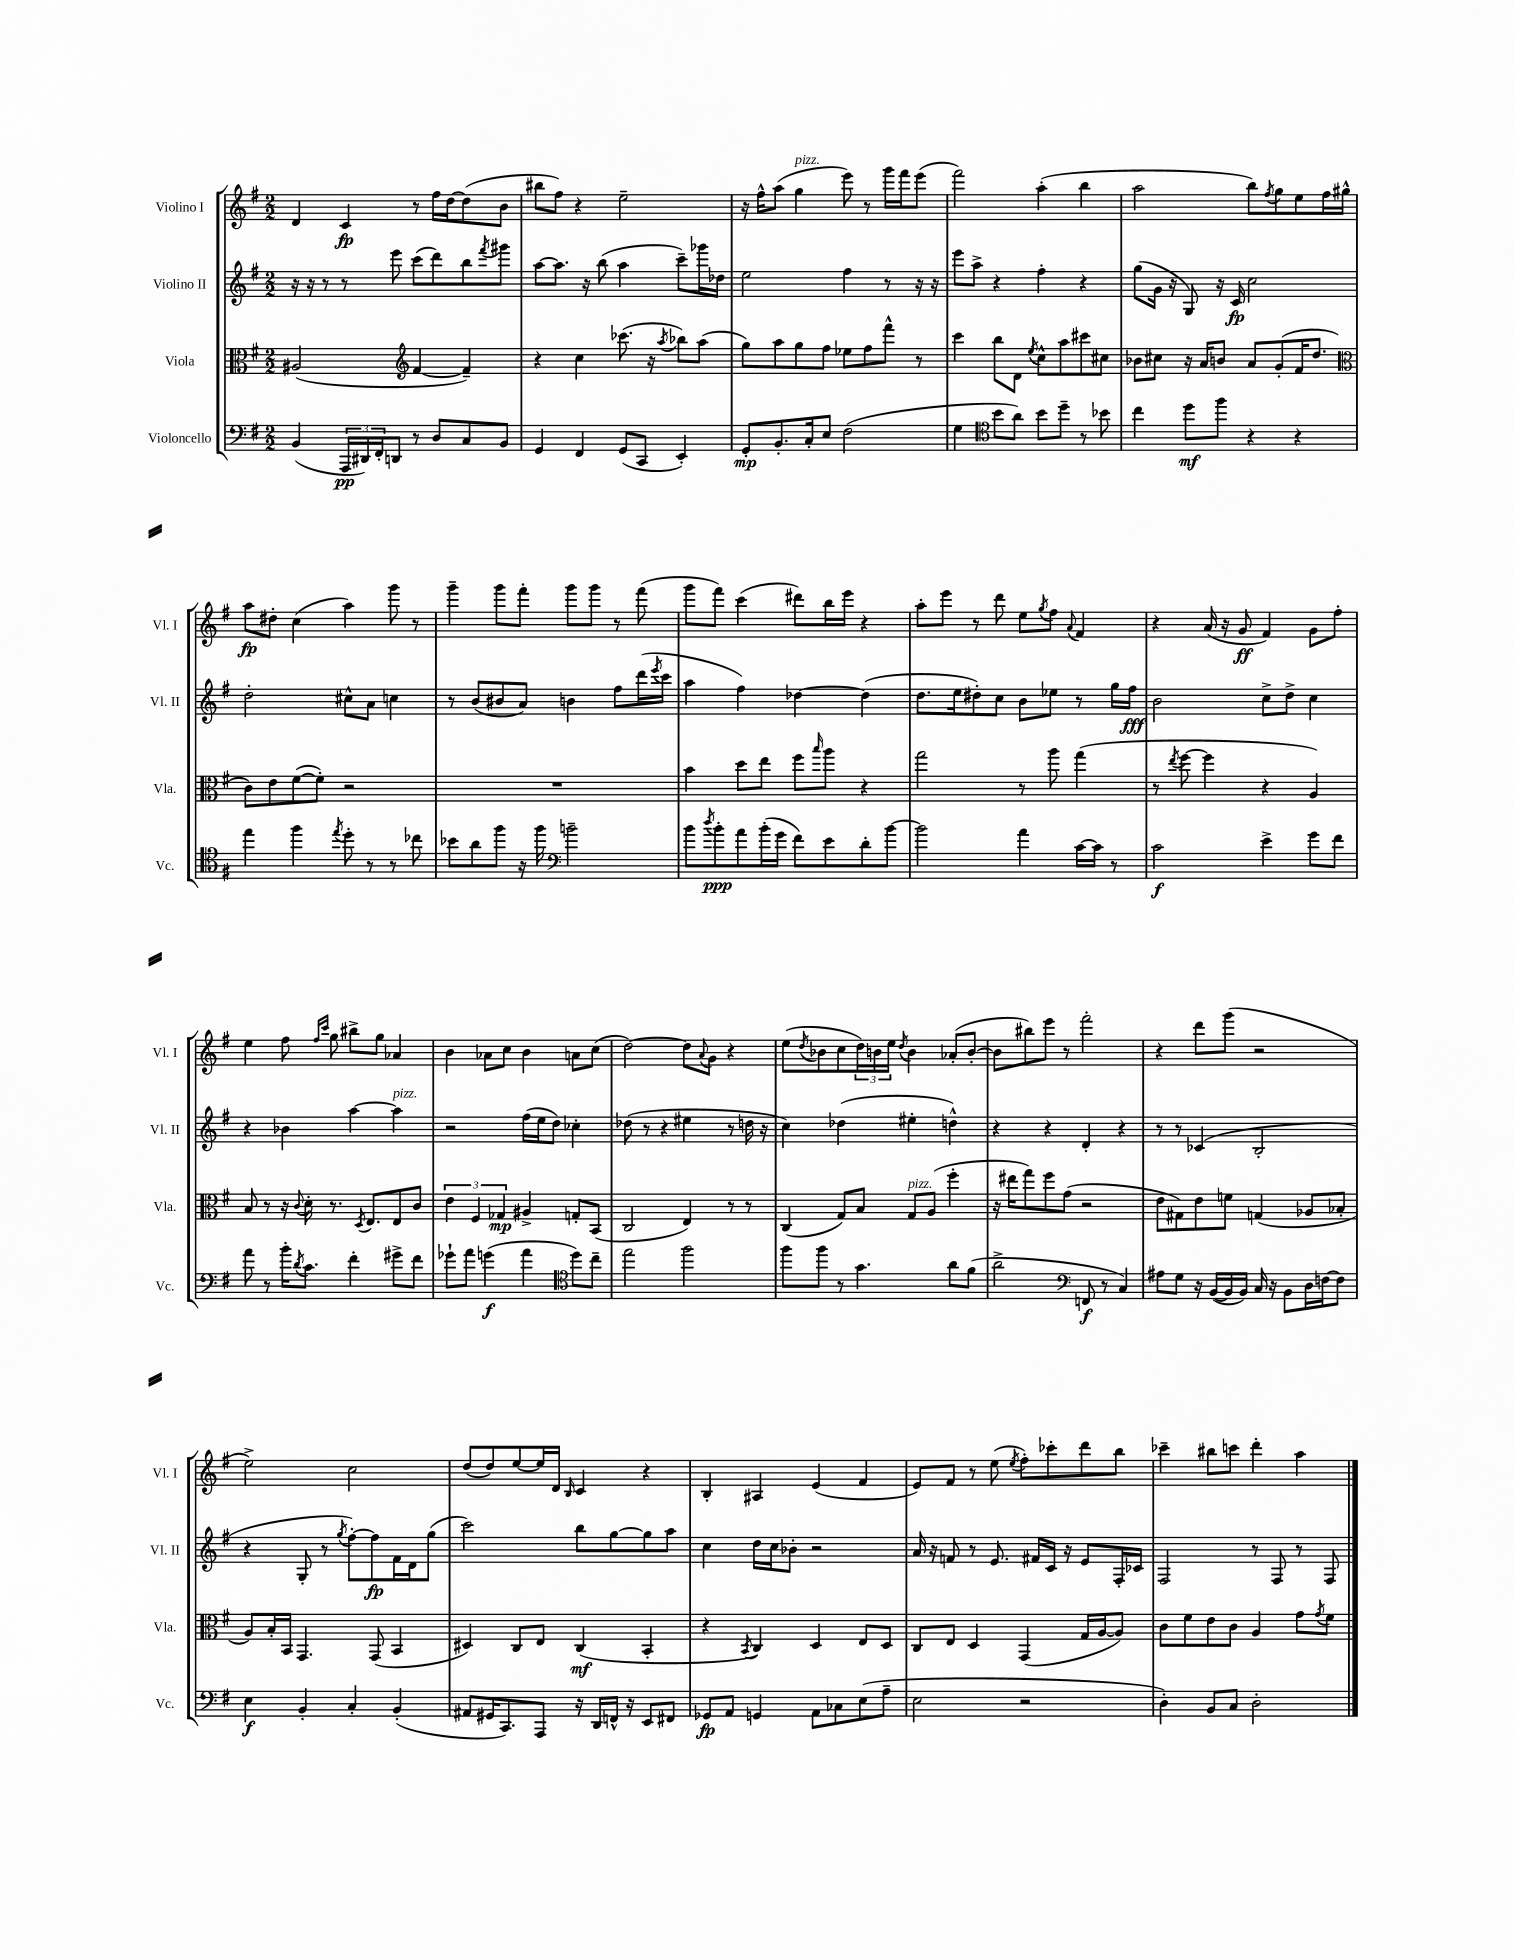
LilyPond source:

<<
\new StaffGroup <<
\new Staff = "s0" \with { instrumentName = "Violino I" shortInstrumentName = "Vl. I" } {
    \clef treble \key g \major \numericTimeSignature \time 2/2
    d'4 c'4\fp r8 fis''16 d''16~ d''8( b'8 |
    bis''8 fis''8) r4 e''2-- |
    r16 fis''16-^ a''8( g''4^\markup { \italic "pizz." } e'''8) r8 g'''16 fis'''16 e'''8( |
    fis'''2) a''4-.( b''4 |
    a''2 b''8) \acciaccatura { fis''8 } g''8 e''8 fis''16 gis''16-^ |
    a''8\fp dis''8-. c''4( a''4) g'''8 r8 |
    g'''4-- g'''8 fis'''8-. g'''8 g'''8 r8 fis'''8( |
    g'''8 fis'''8) c'''4( dis'''8) b''16 e'''16 r4 |
    a''8-. e'''8 r8 d'''8 e''8 \acciaccatura { g''8 } fis''8 \appoggiatura { a'8 } fis'4 |
    r4 a'16( r16 g'8\ff fis'4) g'8 fis''8-. |
    e''4 fis''8 \grace { fis''16 c'''16 } g''8 bis''8-> g''8 aes'4 |
    b'4 aes'8 c''8 b'4 a'8 c''8( |
    d''2~) d''8 \appoggiatura { a'8 } g'8 r4 |
    e''8( \acciaccatura { d''8 } bes'8 c''8 \tuplet 3/2 { d''16) b'16 e''16 } \acciaccatura { d''8 } b'4 aes'8-.( b'8~-. |
    b'8 bis''8) e'''8 r8 fis'''2-. |
    r4 d'''8 g'''8( r2 |
    e''2->) c''2 |
    d''8( d''8) e''8~ e''16 d'16 \grace { b16 } c'4 r4 |
    b4-. ais4 e'4( fis'4 |
    e'8) fis'8 r8 e''8( \acciaccatura { e''8 } fis''8-.) ces'''8-. d'''8 b''8 |
    ces'''4-- bis''8 c'''8 d'''4-. a''4 \bar "|." |
}
\new Staff = "s1" \with { instrumentName = "Violino II" shortInstrumentName = "Vl. II" } {
    \clef treble \key g \major \numericTimeSignature \time 2/2
    r16 r16 r8 r8 e'''8 c'''8( d'''8) b''8 \acciaccatura { fis'''8 } gis'''8 |
    a''8~ a''8. r16 b''8( a''4 c'''8--) ges'''16 des''16 |
    e''2 fis''4 r8 r16 r16 |
    e'''8 a''8-> r4 fis''4-. r4 |
    g''8( g'16 r16 g8) r16 c'16\fp c''2 |
    d''2-. cis''8-^ a'8 c''4 |
    r8 b'8( bis'8 a'8) b'4 fis''8 d'''16( \acciaccatura { e'''8 } c'''16 |
    a''4 fis''4) des''4~ des''4( |
    d''8. e''16 dis''8-.) c''8 b'8 ees''8 r8 g''16 fis''16\fff |
    b'2 c''8-> d''8-> c''4 |
    r4 bes'4 a''4~ a''4^\markup { \italic "pizz." } |
    r2 fis''16( e''16 d''8) ces''4-. |
    des''8( r8 r4 eis''4 r8 d''16 r16 |
    c''4) des''4( eis''4-. d''4-^) |
    r4 r4 d'4-. r4 |
    r8 r8 ces'4( b2-. |
    r4 g8-. r8 \acciaccatura { g''8 } fis''8~-.) fis''8\fp fis'16 d'16 g''8( |
    c'''2) b''8 g''8~ g''8 a''8 |
    c''4 d''16 c''16 bes'8-. r2 |
    a'16 r16 f'8 r8 e'8. fis'16 c'16 r16 e'8 fis16-. ces'16 |
    fis2 r8 fis8 r8 fis8 \bar "|." |
}
\new Staff = "s2" \with { instrumentName = "Viola" shortInstrumentName = "Vla." } {
    \clef alto \key g \major \numericTimeSignature \time 2/2
    ais2( \clef treble fis'4~ fis'4--) |
    r4 c''4 ces'''8.( r16 \acciaccatura { a''8 } bes''8) a''8( |
    g''8) a''8 g''8 fis''8 ees''8 fis''8 fis'''8-^ r8 |
    c'''4 b''8 d'8 \acciaccatura { e''8 } c''8-^ a''8 cis'''8 cis''8 |
    bes'8 cis''8 r16 a'16 b'8 a'8 g'8-.( fis'16 d''8. |
    \clef alto c'8) e'8 fis'8~( fis'8-.) r2 |
    R1 |
    b'4 d''8 e''8 fis''8 \grace { b''16 } a''8 r4 |
    g''2 r8 a''8 g''4( |
    r8 \acciaccatura { e''8 } fis''8~ fis''4 r4 a4) |
    b8 r8 r16 \appoggiatura { c'8 } d'16-. r8. \acciaccatura { d8 } e8. e8 c'8 |
    \tuplet 3/2 { e'4 fis4 ges4\mp } ais4-> g8-. b,8( |
    c2 e4) r8 r8 |
    c4( g8) b8 g8^\markup { \italic "pizz." } a8( fis''4-. |
    r16 eis''16 g''8) fis''8 g'8( r2 |
    e'8 gis8) e'8 f'8 g4( aes8 bes8-. |
    a8) b16-. b,16 g,4. g,8( b,4 |
    dis4) c8 e8 c4\mf( b,4-. |
    r4 \acciaccatura { b,8 } c4) d4 e8 d8 |
    c8 e8 d4 g,4( g16 a16~ a8) |
    c'8 fis'8 e'8 c'8 a4 g'8 \acciaccatura { g'8 } fis'8 \bar "|." |
}
\new Staff = "s3" \with { instrumentName = "Violoncello" shortInstrumentName = "Vc." } {
    \clef bass \key g \major \numericTimeSignature \time 2/2
    b,4( \tuplet 3/2 { a,,16\pp dis,16) fis,16-. } d,8 r8 d8 c8 b,8 |
    g,4 fis,4 g,8( c,8 e,4-.) |
    g,8-.\mp b,8.-. c16-. e8 fis2( |
    g4 \clef tenor b'8 a'8) b'8 d''8-- r8 bes'8 |
    c''4 d''8\mf fis''8 r4 r4 |
    e''4 fis''4 \acciaccatura { e''8 } d''8-. r8 r8 ces''8 |
    bes'8 a'8 fis''8 r16 fis''16 \clef bass b'2-- |
    b'8 \acciaccatura { d''8 } b'8-.\ppp a'8 b'16-.( g'16 fis'8) e'8 d'8-. b'8~ |
    b'2 a'4 c'16~ c'16 r8 |
    c'2\f e'4-> g'8 fis'8 |
    a'8 r8 b'16-. \acciaccatura { d'8 } c'8. fis'4-. gis'8-> fis'8 |
    ges'8-! a'8 g'4\f( a'4 \clef tenor d''8) c''8-- |
    e''2 fis''2 |
    fis''8 fis''8 r8 g'4. a'8 fis'8( |
    a'2-> \clef bass f,8\f r8 c4) |
    ais8 g8 r16 b,16~( b,16 b,16) c16 r16 b,8 d16 f16~ f8 |
    e4\f b,4-. c4-. b,4-.( |
    ais,8 gis,16 c,8.) a,,8 r16 d,16 f,16-^ r16 e,8 fis,8 |
    ges,8\fp a,8 g,4 a,8 ces8 e8( a8-- |
    e2 r2 |
    d4-.) b,8 c8 d2-. \bar "|." |
}
>>
>>
\layout { \context { \Score \remove "Bar_number_engraver" } }
